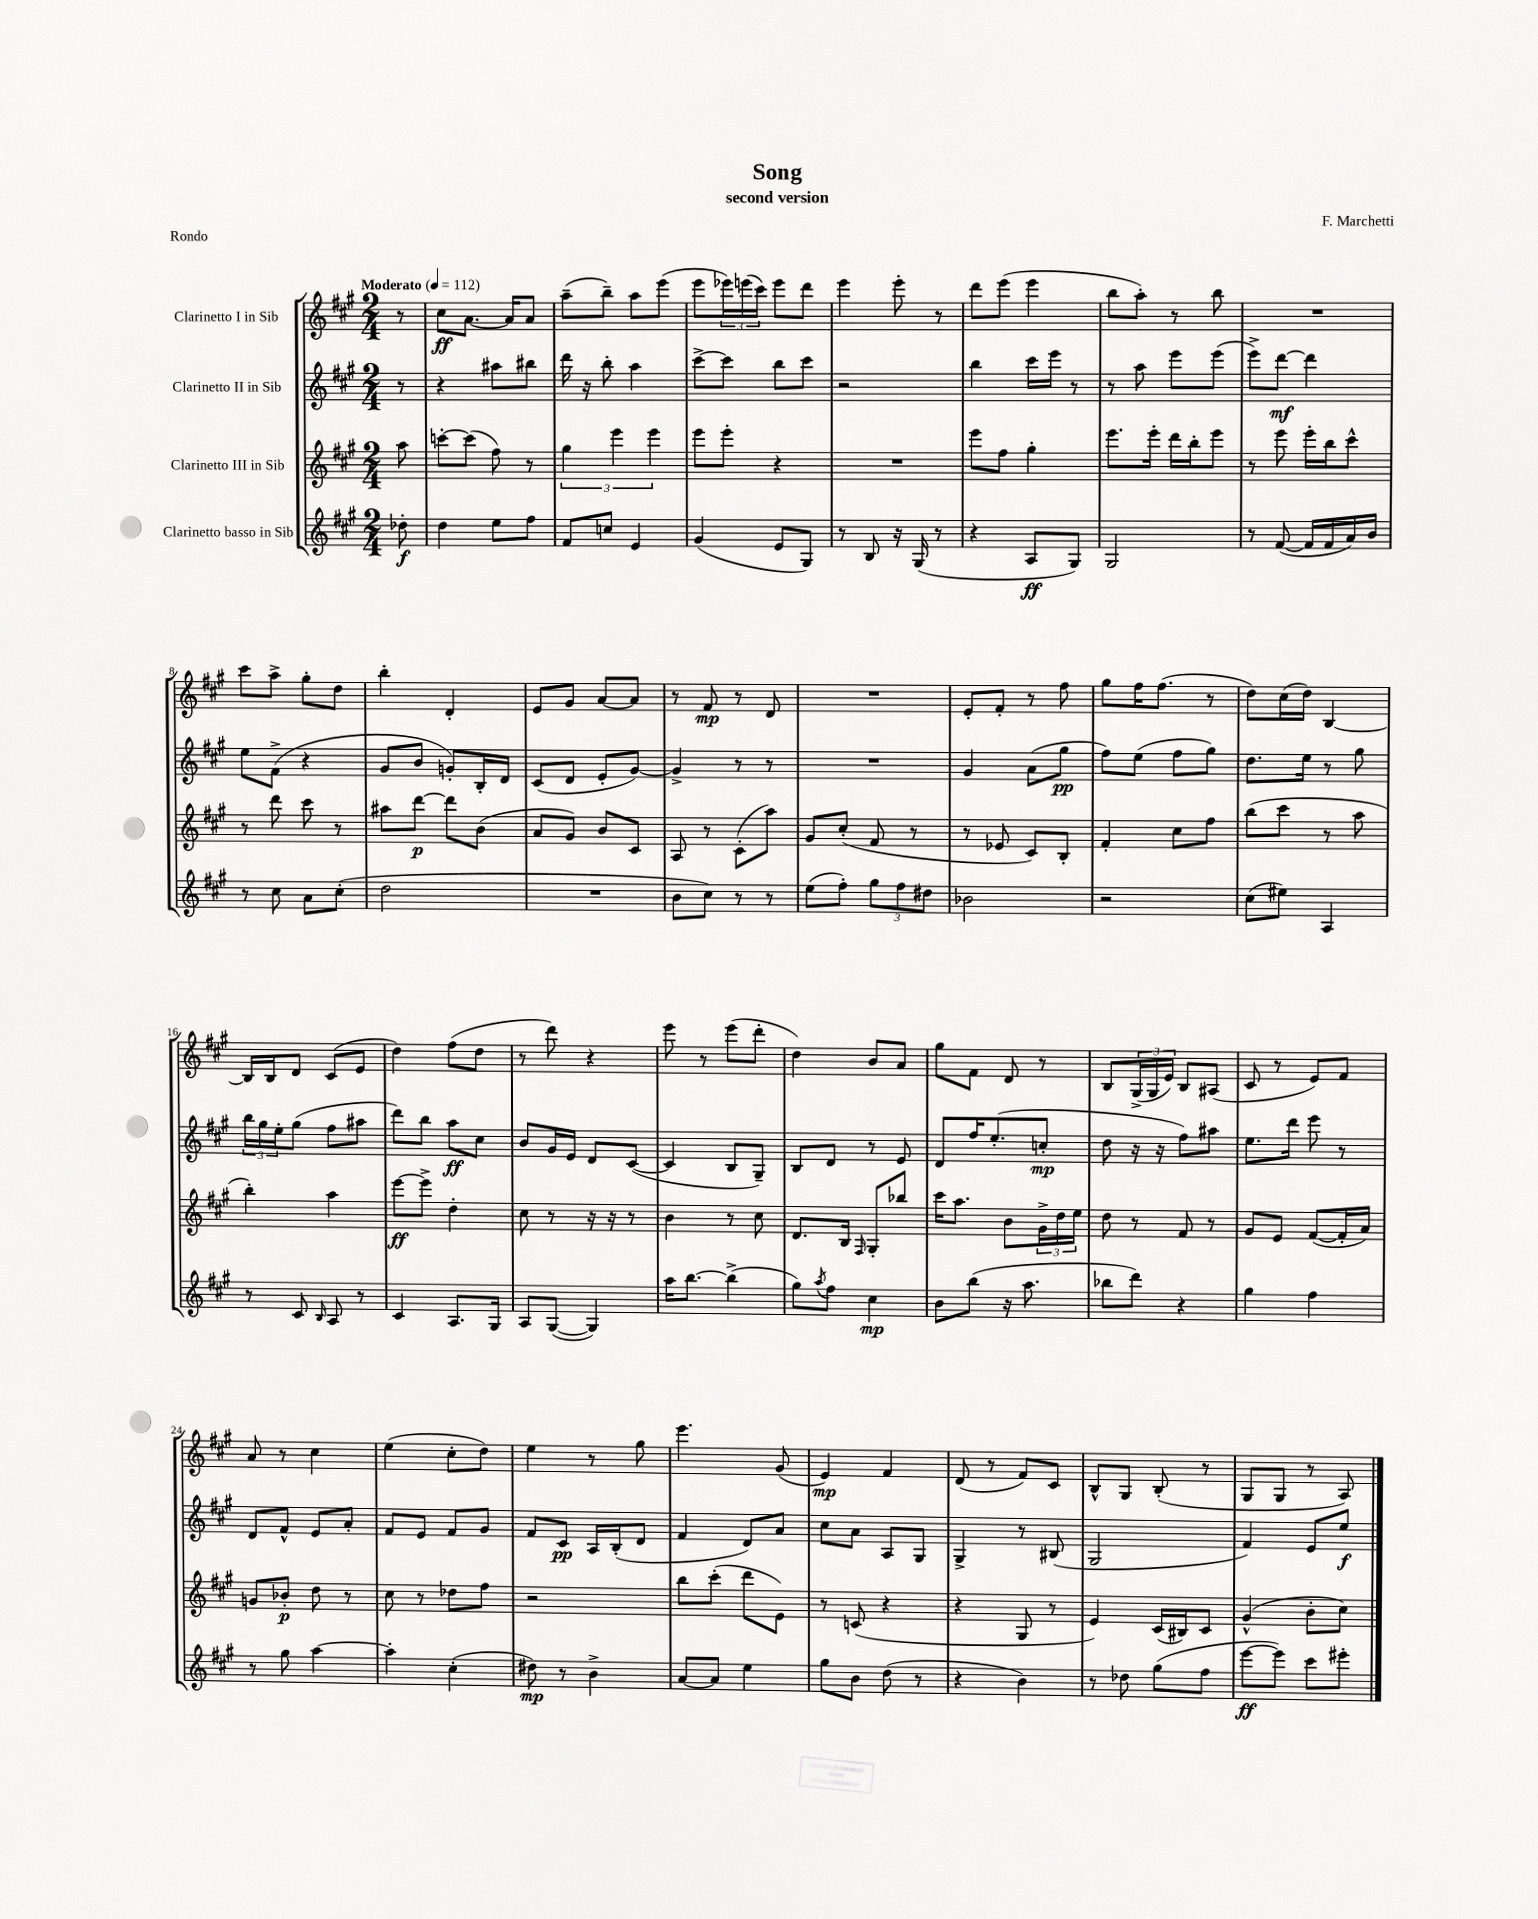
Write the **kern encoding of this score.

**kern	**kern	**kern	**kern
*staff4	*staff3	*staff2	*staff1
*clefG2	*clefG2	*clefG2	*clefG2
*k[f#c#g#]	*k[f#c#g#]	*k[f#c#g#]	*k[f#c#g#]
*M2/4	*M2/4	*M2/4	*M2/4
*MM112	*MM112	*MM112	*MM112
8dd-'	8aa	8r	8r
=	=	=	=
4dd	[8ccc'	4r	8cc#
.	(8ccc]	.	[8.a
8ee	8ff#)	8aa#	.
.	.	.	16a]
8ff#	8r	8bb#	8a
=	=	=	=
8f#	6gg#	16ddd	(8aa~
.	.	16r	.
8cc	.	8bb'	8bb~)
.	6eee	.	.
4e	.	4aa	8aa
.	6eee	.	.
.	.	.	(8eee
=	=	=	=
(4g#	8eee	[8ccc#^	8eee
.	8eee'	8ccc#]	24eee-)
.	.	.	(24eee
.	.	.	24ccc#)
8e	4r	8bb	8eee
8G#)	.	8ccc#	8ddd
=	=	=	=
8r	2r	2r	4eee
8B	.	.	.
16r	.	.	8eee'
(16G#	.	.	.
8r	.	.	8r
=	=	=	=
4r	8eee	4bb	8ddd
.	8ff#	.	(8eee
8A	4gg#'	16ccc#	4eee
.	.	16eee	.
8G#)	.	8r	.
=	=	=	=
2G#	8.eee	8r	8bb
.	.	8aa	8aa')
.	16eee'	.	.
.	16ddd	8eee	8r
.	16bb'	.	.
.	8eee	(8eee	8bb
=	=	=	=
8r	8r	8eee^)	2r
([8f#	8eee	[8ddd	.
16f#]	16eee'	4ddd]	.
16f#	16bb	.	.
16a)	8ccc#^^	.	.
16b	.	.	.
=	=	=	=
8r	8r	8ee	8ccc#
8cc#	8ddd	(8f#^	8aa^
8a	8ccc#	4r	8gg#'
(8cc#'	8r	.	8dd
=	=	=	=
2dd	8aa#	8g#	4bb'
.	[8ddd	8b	.
.	8ddd]	8g')	4d'
.	(8b	16B'	.
.	.	16d	.
=	=	=	=
2r	8a	(8c#	8e
.	8g#)	8d	8g#
.	8b	8e'	[8a
.	8c#	[8g#)	8a]
=	=	=	=
8b	8A	4g#^]	8r
8cc#)	8r	.	8f#
8r	(8c#'	8r	8r
8r	8aa)	8r	8d
=	=	=	=
(8ee	8g#	2r	2r
8ff#')	(8cc#'	.	.
12gg#	8f#	.	.
12ff#	.	.	.
.	8r	.	.
12dd#	.	.	.
=	=	=	=
2b-	8r	4g#	8e'
.	8e-	.	8f#'
.	8c#)	(8a	8r
.	8B'	8gg#	8ff#
=	=	=	=
2r	4f#'	8ff#)	8gg#
.	.	(8ee	16ff#
.	.	.	(8.ff#
.	8cc#	8ff#	.
.	8ff#	8gg#)	8r
=	=	=	=
(8cc#	(8bb	8.dd	8dd)
8ee#)	8ccc#	.	(16cc#
.	.	16ee	16dd)
4A	8r	8r	[4B
.	8aa	8gg#	.
=	=	=	=
8r	4bb')	24bb	16B]
.	.	24gg#	.
.	.	.	16B
.	.	24ee'	.
8c#	.	(8gg#	8d
16qqB	.	.	.
8A	4aa	8ff#	(8c#
8r	.	8aa#	8e
=	=	=	=
4c#	[8eee	8ddd)	4dd)
.	8eee^]	8bb	.
8.A	4dd'	8aa	(8ff#
.	.	8cc#	8dd
16G#	.	.	.
=	=	=	=
8A	8cc#	8b	8r
([8G#	8r	16g#	8ddd)
.	.	16e	.
4G#])	16r	8d	4r
.	16r	.	.
.	8r	([8c#	.
=	=	=	=
16aa	4b	4c#]	8eee
[8.bb	.	.	.
.	.	.	8r
(4bb^]	8r	8B	(8eee
.	8cc#	8G#~)	8ddd'
=	=	=	=
8gg#)	8.d	8B	4dd)
8qaa	.	.	.
8ff#	.	8d	.
.	16B	.	.
.	16qqF#	.	.
4cc#	8G#'	8r	8b
.	8bb-	8e	8a
=	=	=	=
8b	16ccc#	8d	8gg#
.	8.aa	.	.
(8bb	.	16ff#	8f#
.	.	(8.ee'	.
16r	8b	.	8d
8.aa	.	.	.
.	24g#^	8cc'	8r
.	24dd	.	.
.	24ee	.	.
=	=	=	=
8bb-	8dd	8dd	8B
8ddd)	8r	16r	(24G#^
.	.	.	24G#
.	.	16r	.
.	.	.	24e)
4r	8f#	8ff#)	8B
.	8r	8aa#	(8A#
=	=	=	=
4gg#	8g#	8.ee	8c#
.	8e	.	8r
.	.	16ddd	.
4ff#	([8f#	8eee	8e)
.	16f#']	8r	8f#
.	16a)	.	.
=	=	=	=
8r	8g	8d	8a
8gg#	8b-'	8f#^^	8r
[4aa	8dd	8e	4cc#
.	8r	8a'	.
=	=	=	=
4aa']	8cc#	8f#	(4ee
.	8r	8e	.
(4cc#'	8dd-	8f#	8cc#'
.	8ff#	8g#	8dd)
=	=	=	=
8dd#)	2r	8f#	4ee
8r	.	8c#	.
4b^	.	16A	8r
.	.	(16B'	.
.	.	8d	8gg#
=	=	=	=
[8a	8bb	4f#	4.eee
8a]	(8ccc#'	.	.
4ee	8ddd	8d)	.
.	8e)	8a	(8g#
=	=	=	=
8gg#	8r	8cc#	4e)
8b	(8c	8a	.
(8dd	4r	8A	4f#
8r	.	8G#	.
=	=	=	=
4r	4r	4G#^	(8d
.	.	.	8r
4b)	8G#	8r	8f#)
.	8r	(8B#	8c#
=	=	=	=
8r	4e)	2G#	8B^^
8dd-	.	.	8G#
(8gg#	(16c#	.	(8B'
.	16B#)	.	.
8ff#	8c#	.	8r
=	=	=	=
[8eee	(4g#^^	4f#)	8G#
8eee])	.	.	8G#
8ccc#	8b'	8e	8r
8eee#'	8cc#)	8ee	8A)
==	==	==	==
*-	*-	*-	*-
